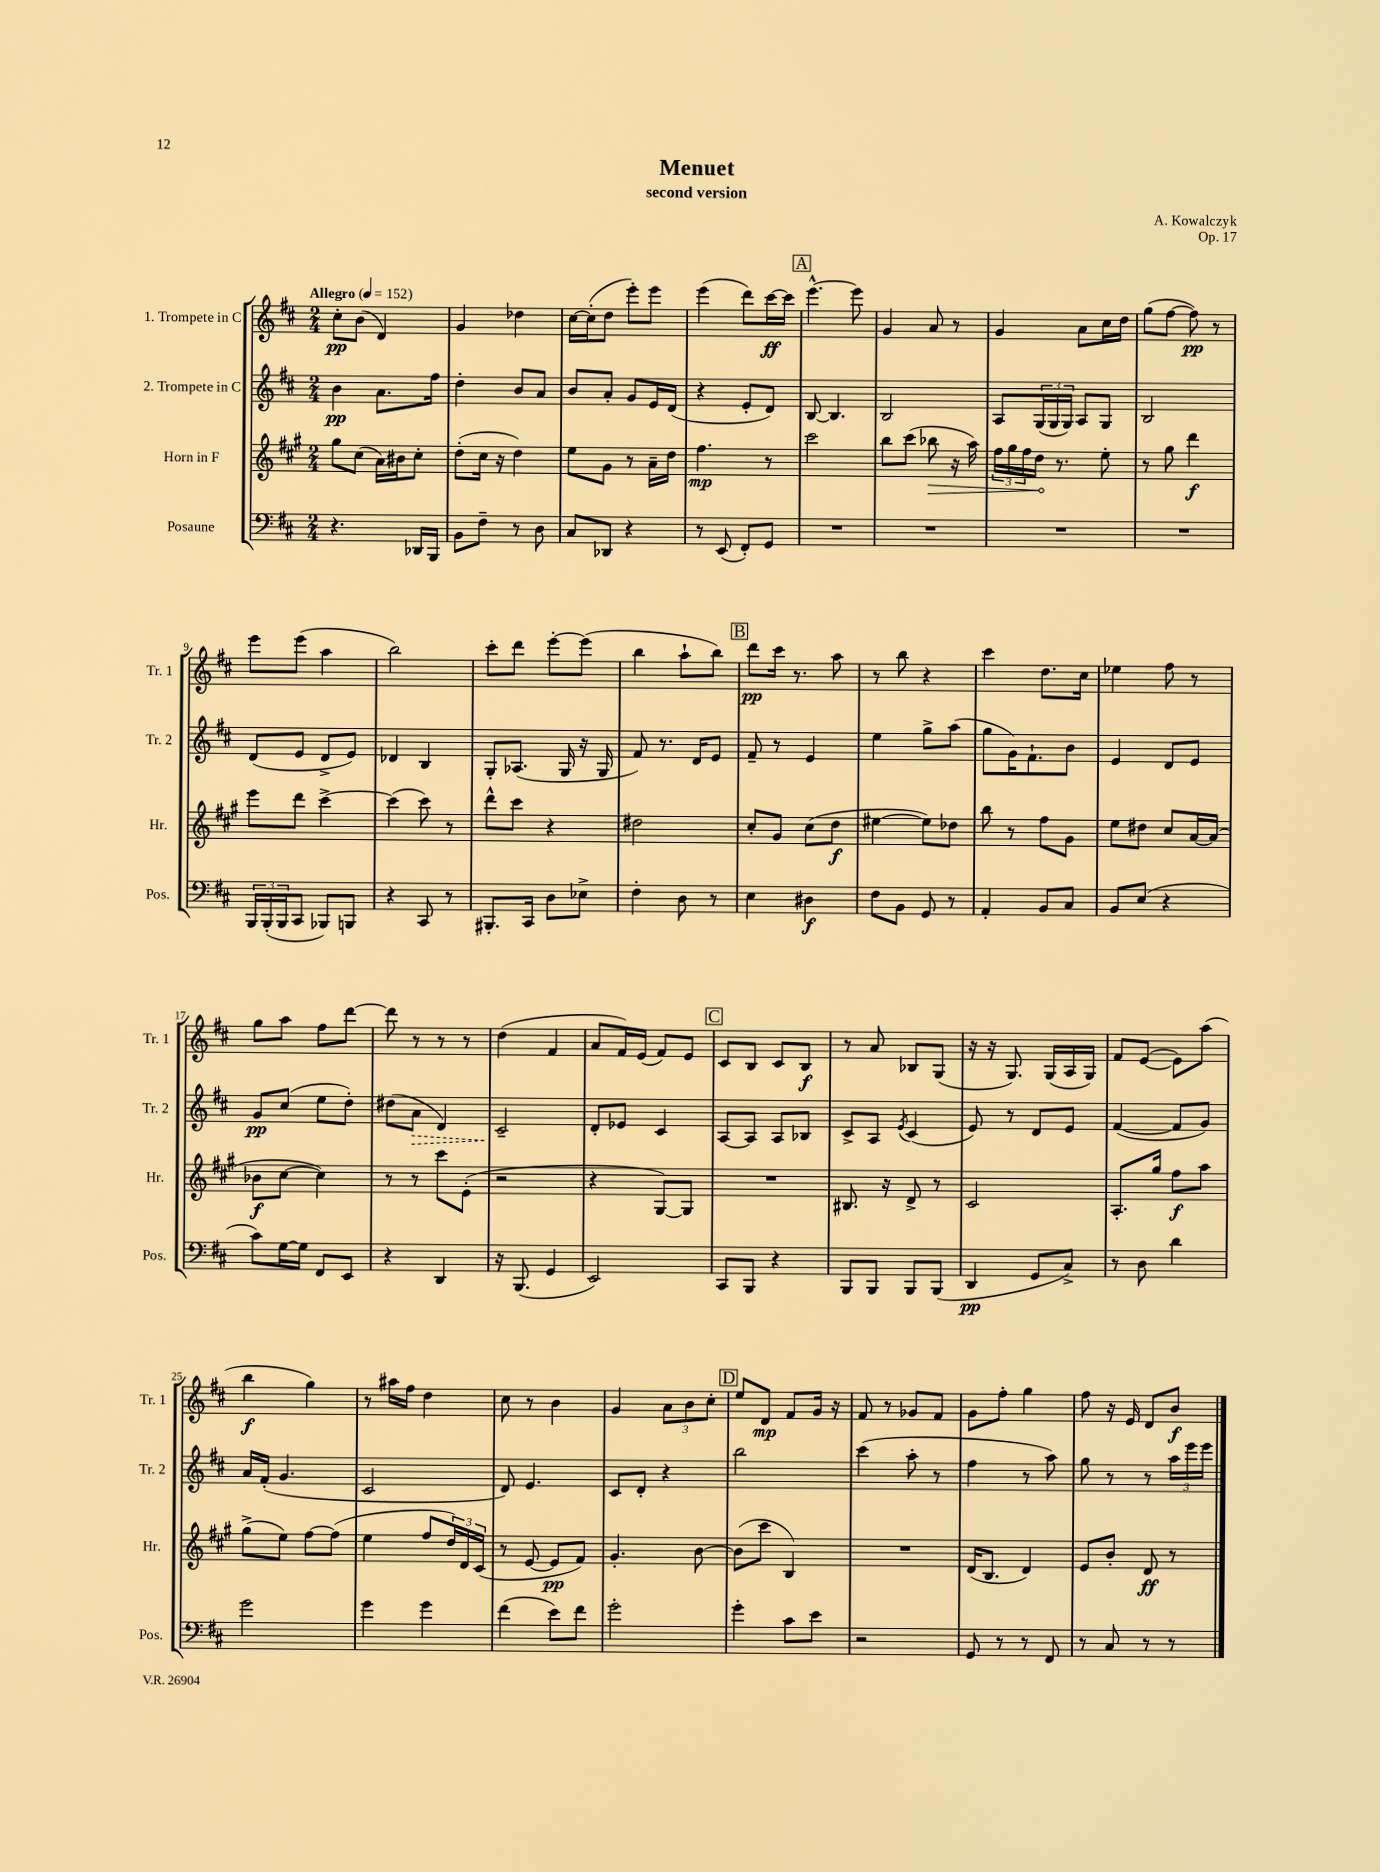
\header { title = "Menuet" composer = "A. Kowalczyk" subtitle = "second version" opus = "Op. 17" }
<<
\new StaffGroup <<
\new Staff = "s0" \with { instrumentName = "1. Trompete in C" shortInstrumentName = "Tr. 1" } {
    \clef treble \key d \major \numericTimeSignature \time 2/4 \tempo "Allegro" 4 = 152
    cis''8-.\pp b'8( d'4) |
    g'4 des''4 |
    cis''16~ cis''16-.( d''8 e'''8-.) e'''8 |
    e'''4( d'''8) cis'''16~\ff cis'''16 |
    \mark \markup { \box "A" } e'''4.~-^ e'''8 |
    g'4 a'8 r8 |
    g'4 a'8 cis''16 d''16 |
    g''8( fis''8~ fis''8\pp) r8 |
    e'''8 e'''8( a''4 |
    b''2) |
    cis'''8-. d'''8 e'''8~-. e'''8( |
    b''4 a''8-! b''8) |
    \mark \markup { \box "B" } d'''8\pp cis'''16 r8. a''8 |
    r8 b''8 r4 |
    cis'''4 d''8. cis''16 |
    ees''4 fis''8 r8 |
    g''8 a''8 fis''8 d'''8~ |
    d'''8 r8 r8 r8 |
    d''4( fis'4 |
    a'8 fis'16) e'16( fis'8) e'8 |
    \mark \markup { \box "C" } cis'8 b8 cis'8 b8\f |
    r8 a'8 bes8 g8( |
    r16 r16 g8.) g16( a16 g16) |
    fis'8 e'8~( e'8) a''8( |
    b''4\f g''4) |
    r8 ais''16 fis''16 d''4 |
    cis''8 r8 b'4 |
    g'4 \tuplet 3/2 { a'8 b'8 cis''8-. } |
    \mark \markup { \box "D" } e''8 d'8\mp fis'8 g'16 r16 |
    fis'8 r8 ges'8 fis'8 |
    g'8 fis''8-. g''4 |
    fis''8 r16 e'16 d'8 b'8\f \bar "|." |
}
\new Staff = "s1" \with { instrumentName = "2. Trompete in C" shortInstrumentName = "Tr. 2" } {
    \clef treble \key d \major \numericTimeSignature \time 2/4
    b'4\pp a'8. fis''16 |
    d''4-. b'8 a'8 |
    b'8 a'8-. g'8 e'16 d'16( |
    r4 e'8-. d'8) |
    \mark \markup { \box "A" } b8~ b4. |
    b2 |
    a8 \tuplet 3/2 { g16( g16 g16) } a8 g8 |
    b2 |
    d'8( e'8 d'8-> e'8) |
    des'4 b4 |
    g8-. aes8.( g16 r16 g16 |
    fis'8) r8. d'16 e'8 |
    \mark \markup { \box "B" } fis'8-- r8 e'4 |
    e''4 g''8-> a''8( |
    g''8 g'16) fis'8.-! b'8 |
    e'4 d'8 e'8 |
    g'8\pp cis''8( e''8 d''8-.) |
    dis''8( \once \override Hairpin.style = #'dashed-line a'8\> d'4) |
    cis'2--\! |
    d'8-. ees'8 cis'4 |
    \mark \markup { \box "C" } a8~ a8 a8 bes8 |
    cis'8-> a8 \acciaccatura { e'8 } cis'4( |
    e'8) r8 d'8 e'8 |
    fis'4~( fis'8 g'8) |
    a'16 fis'16-.( g'4. |
    cis'2 |
    d'8) e'4. |
    cis'8 d'8-. r4 |
    \mark \markup { \box "D" } b''2 |
    cis'''4( a''8-. r8 |
    fis''4 r8 a''8) |
    g''8 r8 r8 \tuplet 3/2 { a''16 e'''16 e'''16 } \bar "|." |
}
\new Staff = "s2" \with { instrumentName = "Horn in F" shortInstrumentName = "Hr." } {
    \clef treble \key a \major \numericTimeSignature \time 2/4
    gis''8 cis''8( a'16) bis'16 cis''8-. |
    d''8-.( cis''16 r16 d''4) |
    e''8 gis'8 r8 a'16-- d''16 |
    fis''4.\mp r8 |
    \mark \markup { \box "A" } cis'''2 |
    b''8 cis'''8( \once \override Hairpin.circled-tip = ##t bes''8\> r16 a''16) |
    \tuplet 3/2 { fis''16 gis''16 fis''16 } d''16\! r8. e''8-. |
    r8 gis''8 d'''4\f |
    e'''8 d'''8 cis'''4~-> |
    cis'''4( cis'''8) r8 |
    d'''8-^ cis'''8 r4 |
    dis''2 |
    \mark \markup { \box "B" } cis''8-. gis'8 cis''8( d''8\f |
    eis''4~ eis''8) des''8 |
    b''8 r8 fis''8 gis'8 |
    e''8 dis''8 cis''8 a'16~ a'16( |
    bes'8\f cis''8~ cis''4) |
    r8 r8 cis'''8 e'8-.( |
    r2 |
    r4 gis8~) gis8 |
    \mark \markup { \box "C" } R2 |
    bis8. r16 d'8-> r8 |
    cis'2 |
    a8.-. gis''16 fis''8\f a''8 |
    gis''8->( e''8) fis''8~ fis''8( |
    e''4 fis''8 \tuplet 3/2 { d''16) d'16 cis'16( } |
    r8 e'8~ e'8\pp fis'8) |
    gis'4.-. b'8~ |
    \mark \markup { \box "D" } b'8( cis'''8 b4) |
    R2 |
    d'16( b8. d'4) |
    e'8 b'8-. d'8\ff r8 \bar "|." |
}
\new Staff = "s3" \with { instrumentName = "Posaune" shortInstrumentName = "Pos." } {
    \clef bass \key d \major \numericTimeSignature \time 2/4
    r4. des,16 b,,16 |
    b,8 fis8-- r8 d8 |
    cis8 des,8 r4 |
    r8 e,8( fis,8-.) g,8 |
    \mark \markup { \box "A" } R2 |
    R2 |
    R2 |
    R2 |
    \tuplet 3/2 { b,,16 b,,16-.( b,,16 } cis,8 bes,,8) b,,8 |
    r4 cis,8 r8 |
    bis,,8.-. cis,16 d8 ees8-> |
    fis4-. d8 r8 |
    \mark \markup { \box "B" } e4 dis4\f |
    fis8 b,8 g,8 r8 |
    a,4-. b,8 cis8 |
    b,8 e8( r4 |
    cis'8) g16~ g16 fis,8 e,8 |
    r4 d,4 |
    r16 b,,8.( g,4 |
    e,2) |
    \mark \markup { \box "C" } cis,8 b,,8 r4 |
    b,,8 b,,8 b,,8 b,,8( |
    d,4\pp g,8 cis8->) |
    r8 d8 d'4 |
    g'2 |
    g'4 g'4 |
    fis'4( e'8) fis'8 |
    g'2-. |
    \mark \markup { \box "D" } g'4-. cis'8 e'8 |
    r2 |
    g,8 r8 r8 fis,8 |
    r8 cis8 r8 r8 \bar "|." |
}
>>
>>
